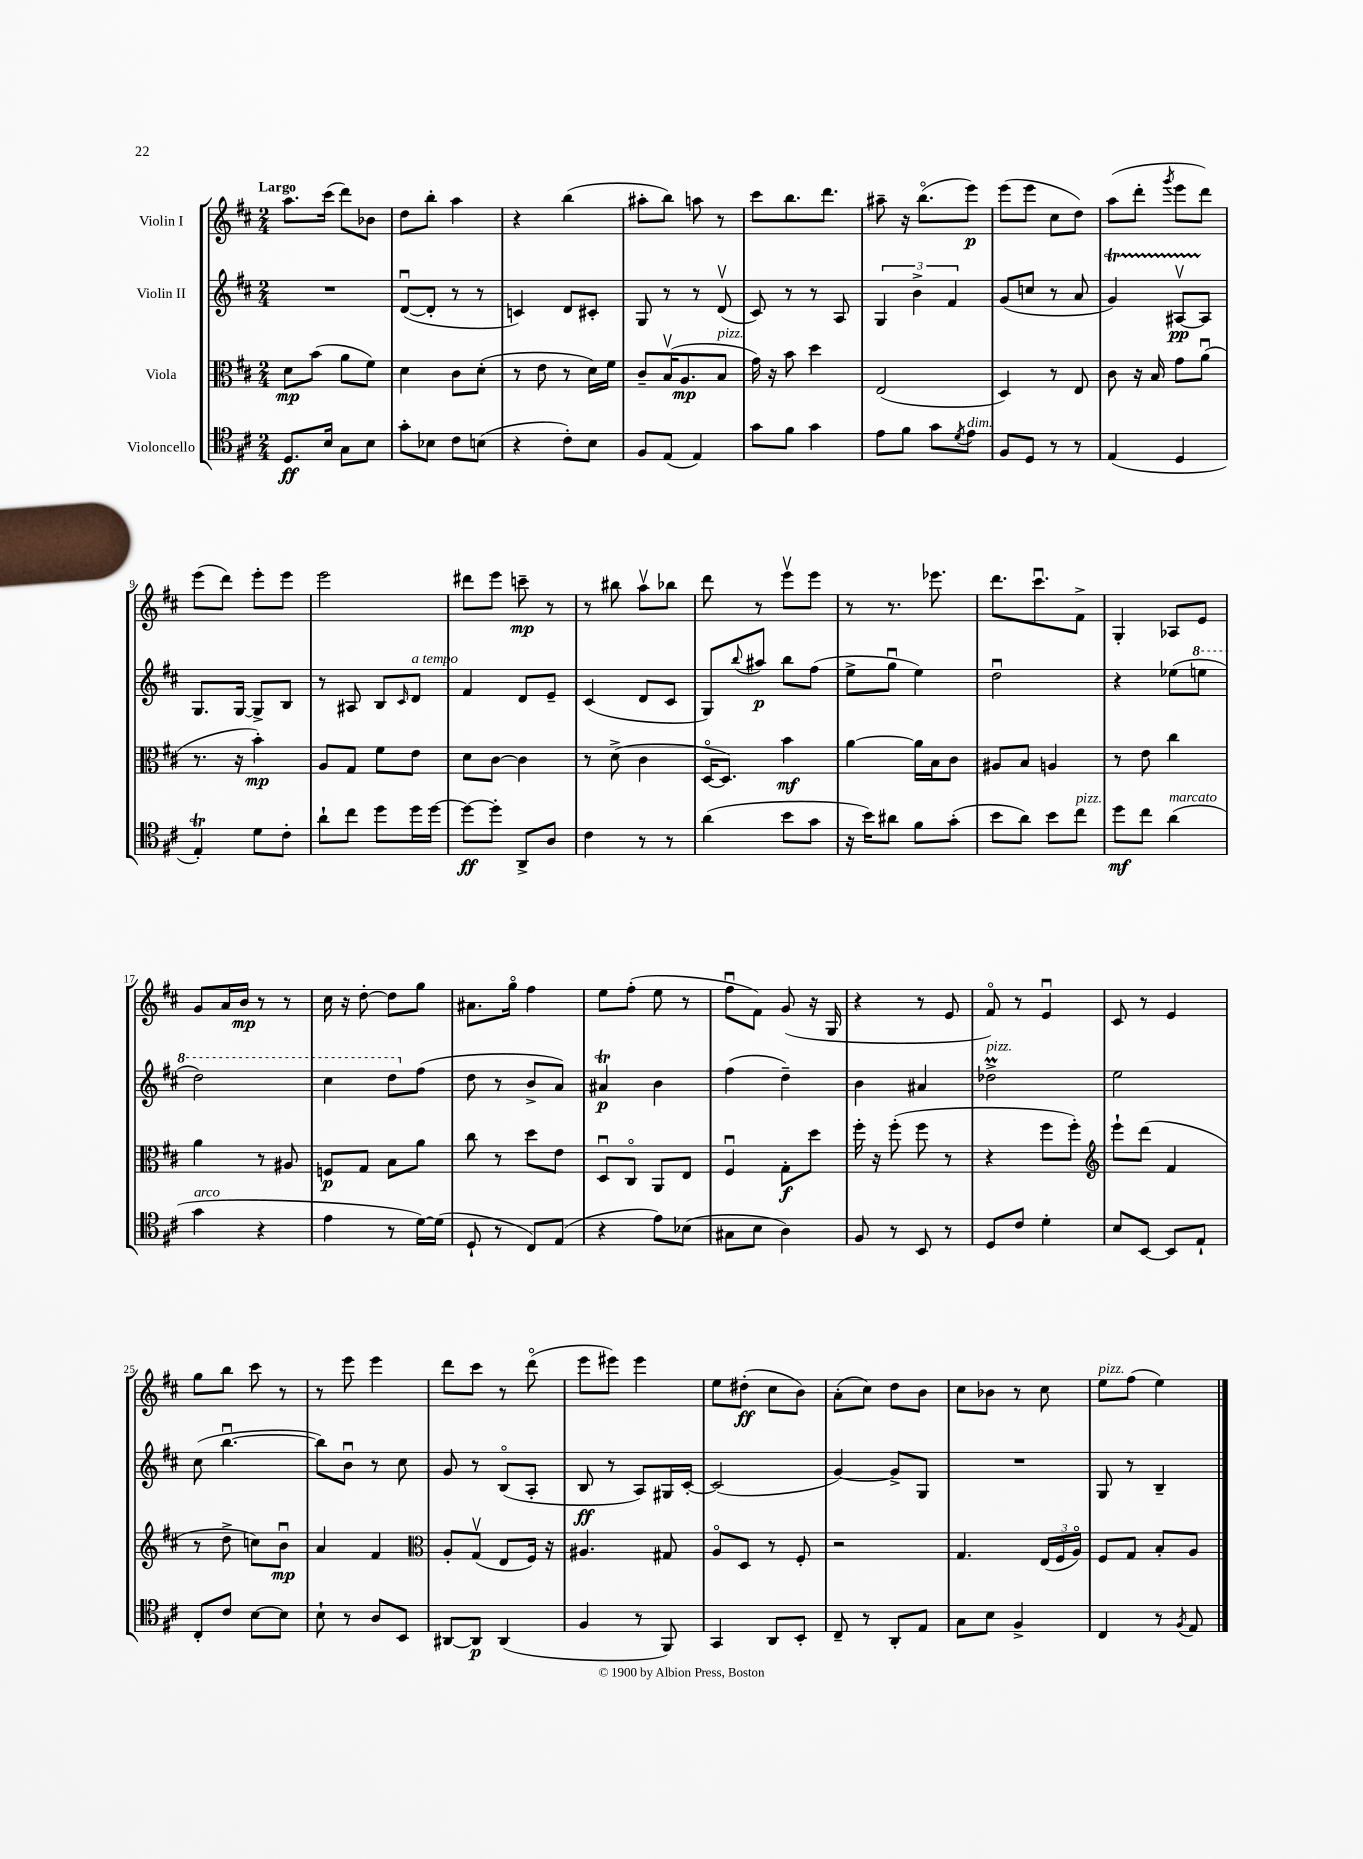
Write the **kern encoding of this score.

**kern	**dynam	**kern	**dynam	**kern	**dynam	**kern	**dynam
*part4	*part4	*part3	*part3	*part2	*part2	*part1	*part1
*staff4	*staff4	*staff3	*staff3	*staff2	*staff2	*staff1	*staff1
*I"Violoncello	*	*I"Viola	*	*I"Violin II	*	*I"Violin I	*
*clefC4	*	*clefC3	*	*clefG2	*	*clefG2	*
*k[f#c#]	*	*k[f#c#]	*	*k[f#c#]	*	*k[f#c#]	*
*M2/4	*	*M2/4	*	*M2/4	*	*M2/4	*
=1	=1	=1	=1	=1	=1	=1	=1
!	!	!	!	!	!	!LO:TX:a:B:t=Largo	!
8.D/L	ff	8d\L	mp	2r	.	8.aa\L	.
.	.	(8b\J	.	.	.	.	.
16B/Jk	.	.	.	.	.	(16ccc#\Jk	.
8G\L	.	8a\L	.	.	.	8ddd\L)	.
8B\J	.	8f#\J)	.	.	.	8b-X\J	.
=2	=2	=2	=2	=2	=2	=2	=2
8g'\L	.	4d\	.	([8du/L	.	8dd\L	.
8B-X\J	.	.	.	8d'/J]	.	8bb'\J	.
8c#\L	.	8c#\L	.	8r	.	4aa\	.
(8Bn\J	.	(8d'\J	.	8r	.	.	.
=3	=3	=3	=3	=3	=3	=3	=3
4r	.	8r	.	4cn/)	.	4r	.
.	.	8e\	.	.	.	.	.
8c#'\L)	.	8r	.	8d/L	.	(4bb\	.
8B\J	.	16d\LL)	.	8c#X'/J	.	.	.
.	.	16f#\JJ	.	.	.	.	.
=4	=4	=4	=4	=4	=4	=4	=4
8F#/L	.	8c#~/L	.	8G/	.	8aa#X'\L	.
(8E/J	.	(16Bv/K	.	8r	.	8bb\J)	.
.	.	8.A/	mp	.	.	.	.
4E/)	.	.	.	8r	.	8aan\	.
!	!	!LO:TX:a:i:t=pizz.	!	!	!	!	!
.	.	8B/J	.	(8dv/	.	8r	.
=5	=5	=5	=5	=5	=5	=5	=5
8g\L	.	16g\)	.	8c#/)	.	8ccc#\L	.
.	.	16r	.	.	.	.	.
8f#\J	.	8b\	.	8r	.	8.bb\	.
4g\	.	4dd\	.	8r	.	.	.
.	.	.	.	.	.	8.ddd\J	.
.	.	.	.	8A/	.	.	.
=6	=6	=6	=6	=6	=6	=6	=6
8e\L	.	(2E/	.	6G/	.	8aa#X~\	.
8f#\J	.	.	.	.	.	16r	.
.	.	.	.	6b^\	.	.	.
.	.	.	.	.	.	(8.bb\L	.
8g\L	.	.	.	.	.	.	.
.	.	.	.	6f#/	.	.	.
8qd/	.	.	.	.	.	.	.
!LO:TX:a:i:t=dim.	!	!	!	!	!	!	!
8e\J	.	.	.	.	.	8eee\J)	p
=7	=7	=7	=7	=7	=7	=7	=7
8F#/L	.	4D/)	.	(8g/L	.	(8eee\L	.
8D/J	.	.	.	8ccn/J	.	8eee\J	.
8r	.	8r	.	8r	.	8cc#\L	.
8r	.	8E/	.	8a/	.	8dd\J)	.
=8	=8	=8	=8	=8	=8	=8	=8
(4E/	.	8c#\	.	4gT/)	.	(8aa\L	.
.	.	16r	.	.	.	8ddd'\J	.
.	.	16B/	.	.	.	.	.
.	.	.	.	.	.	8qggg/	.
4D/	.	8g\L	.	[8A#XTTTv/L	pp	8eee\L	.
.	.	(8au\J	.	8A#/J]	.	8ddd\J)	.
!!LO:LB:g=z
=9	=9	=9	=9	=9	=9	=9	=9
4ET'/)	.	8.r	.	8.G/L	.	(8eee\L	.
.	.	.	.	.	.	8ddd\J)	.
.	.	16r	.	[16G/Jk	.	.	.
8d\L	.	4b'\)	mp	8G^/L]	.	8eee'\L	.
8c#'\J	.	.	.	8B/J	.	8eee\J	.
=10	=10	=10	=10	=10	=10	=10	=10
8a`\L	.	8A/L	.	8r	.	2eee\	.
8cc#\J	.	8G/J	.	8A#X/	.	.	.
8dd\L	.	8f#\L	.	8B/L	.	.	.
.	.	.	.	16qqc#/	.	.	.
!	!	!	!	!LO:TX:a:i:t=a tempo	!	!	!
16dd\L	.	8e\J	.	8d/J	.	.	.
[16dd\JJ	.	.	.	.	.	.	.
=11	=11	=11	=11	=11	=11	=11	=11
8dd\L_	ff	8d\L	.	4f#/	.	8ddd#X\L	.
8dd'\J]	.	[8c#\J	.	.	.	8eee\J	.
8AA^/L	.	4c#\]	.	8d/L	.	8cccn~\	mp
8A/J	.	.	.	8e~/J	.	8r	.
=12	=12	=12	=12	=12	=12	=12	=12
4c#\	.	8r	.	(4c#/	.	8r	.
.	.	(8d^\	.	.	.	8bb#X\	.
8r	.	4c#\	.	8d/L	.	8aav\L	.
8r	.	.	.	8c#/J	.	8bb-X\J	.
=13	=13	=13	=13	=13	=13	=13	=13
(4a\	.	[16D/KL	.	8G/L)	.	8ddd\	.
.	.	8.D/J])	.	.	.	.	.
.	.	.	.	8qqbb/	.	.	.
.	.	.	.	8aa#X/J	p	8r	.
8b\L	.	4b\	mf	8bb\L	.	8eeev\L	.
8g\J	.	.	.	(8ff#\J	.	8eee\J	.
=14	=14	=14	=14	=14	=14	=14	=14
16r	.	[4a\	.	8ee^\L	.	8r	.
16b\KL)	.	.	.	.	.	.	.
8a#X\J	.	.	.	8ggu\J	.	8.r	.
8f#\L	.	16a\LL]	.	4ee\)	.	.	.
.	.	16B\J	.	.	.	8.eee-X\	.
(8g'\J	.	8c#\J	.	.	.	.	.
=15	=15	=15	=15	=15	=15	=15	=15
8b\L	.	8A#X/L	.	2ddu\	.	8.ddd\L	.
8a\J)	.	8B/J	.	.	.	.	.
.	.	.	.	.	.	8.ccc#u\	.
8b\L	.	4An/	.	.	.	.	.
!LO:TX:a:i:t=pizz.	!	!	!	!	!	!	!
8cc#\J	.	.	.	.	.	8f#^\J	.
=16	=16	=16	=16	=16	=16	=16	=16
8dd\L	mf	8r	.	4r	.	4G'/	.
8cc#\J	.	8e\	.	.	.	.	.
!LO:TX:a:i:t=marcato	!	!	!	!	!	!	!
(4a\	.	4cc#\	.	(8ee-X\L	.	8A-X/L	.
*	*	*	*	*8va	*	*	*
.	.	.	.	8eeen\J	.	8e/J	.
!!LO:LB:g=z
=17	=17	=17	=17	=17	=17	=17	=17
!LO:TX:a:i:t=arco	!	!	!	!	!	!	!
4g\	.	4a\	.	2ddd\)	.	8g/L	.
.	.	.	.	.	.	16a/L	.
.	.	.	.	.	.	16b/JJ	mp
4r	.	8r	.	.	.	8r	.
.	.	8A#X/	.	.	.	8r	.
=18	=18	=18	=18	=18	=18	=18	=18
4e\	.	8Fn/L	p	4ccc#\	.	16cc#\	.
.	.	.	.	.	.	16r	.
.	.	8G/J	.	.	.	[8dd'\	.
8r	.	8B\L	.	8ddd\L	.	8dd\L]	.
*	*	*	*	*X8va	*	*	*
[16d\LL)	.	8a\J	.	(8ff#\J	.	8gg\J	.
(16d\JJ]	.	.	.	.	.	.	.
=19	=19	=19	=19	=19	=19	=19	=19
8D`/	.	8cc#\	.	8dd\	.	8.a#X\L	.
8r	.	8r	.	8r	.	.	.
.	.	.	.	.	.	16gg\Jk	.
8C#/L)	.	8dd\L	.	8b^/L	.	4ff#\	.
(8E/J	.	8e\J	.	8a/J)	.	.	.
=20	=20	=20	=20	=20	=20	=20	=20
4r	.	8Du/L	.	4a#Xt/	p	8ee\L	.
.	.	8C#/J	.	.	.	(8ff#'\J	.
8e\L)	.	8AA/L	.	4b\	.	8ee\	.
(8B-X\J	.	8E/J	.	.	.	8r	.
=21	=21	=21	=21	=21	=21	=21	=21
8G#X\L	.	4F#u/	.	(4ff#\	.	8ff#u\L	.
8B\J	.	.	.	.	.	8f#\J)	.
4A\)	.	8G'\L	f	4dd~\)	.	(8g/	.
.	.	8dd\J	.	.	.	16r	.
.	.	.	.	.	.	16G/	.
=22	=22	=22	=22	=22	=22	=22	=22
8F#/	.	16ff#'\	.	4b\	.	4r	.
.	.	16r	.	.	.	.	.
8r	.	(8ff#'\	.	.	.	.	.
8BB/	.	8ff#\	.	4a#X/	.	8r	.
8r	.	8r	.	.	.	8e/	.
=23	=23	=23	=23	=23	=23	=23	=23
!	!	!	!	!LO:TX:a:i:t=pizz.	!	!	!
8D/L	.	4r	.	2dd-XM^\	.	8f#/)	.
8c#/J	.	.	.	.	.	8r	.
4d'\	.	8ff#\L	.	.	.	4eu/	.
.	.	8ff#'\J)	.	.	.	.	.
=24	=24	=24	=24	=24	=24	=24	=24
*	*	*clefG2	*	*	*	*	*
8B/L	.	8eee`\L	.	2ee\	.	8c#/	.
[8BB/J	.	(8ddd\J	.	.	.	8r	.
8BB/L]	.	4f#/	.	.	.	4e/	.
8E`/J	.	.	.	.	.	.	.
!!LO:LB:g=z
=25	=25	=25	=25	=25	=25	=25	=25
8C#'/L	.	8r	.	(8cc#\	.	8gg\L	.
8c#/J	.	8dd^\	.	[4.bbu\	.	8bb\J	.
[8B\L	.	8ccn\L)	.	.	.	8ccc#\	.
8B\J]	.	8bu\J	mp	.	.	8r	.
=26	=26	=26	=26	=26	=26	=26	=26
8B`\	.	4a/	.	8bb\L])	.	8r	.
8r	.	.	.	8bu\J	.	8eee\	.
8A/L	.	4f#/	.	8r	.	4eee\	.
8BB/J	.	.	.	8cc#\	.	.	.
=27	=27	=27	=27	=27	=27	=27	=27
*	*	*clefC3	*	*	*	*	*
[8AA#X/L	.	8A'/L	.	8g/	.	8ddd\L	.
8AA#/J]	p	(8Gv/J	.	8r	.	8ccc#\J	.
(4AA#/	.	8E/L	.	(8B/L	.	8r	.
.	.	16F#/Jk)	.	8A'/J	.	(8ddd\	.
.	.	16r	.	.	.	.	.
=28	=28	=28	=28	=28	=28	=28	=28
4F#/	.	4.A#X/	.	8B/	ff	8eee\L	.
.	.	.	.	8r	.	8eee#X\J)	.
8r	.	.	.	8A/L)	.	4eee#\	.
8FF#/)	.	8G#X/	.	16G#X/L	.	.	.
.	.	.	.	[16c#'/JJ	.	.	.
=29	=29	=29	=29	=29	=29	=29	=29
4GG/	.	8A/L	.	(2c#/]	.	8ee\L	.
.	.	8D/J	.	.	.	(8dd#X'\J	ff
8AA/L	.	8r	.	.	.	8cc#\L	.
8BB'/J	.	8F#'/	.	.	.	8b\J)	.
=30	=30	=30	=30	=30	=30	=30	=30
8C#~/	.	2r	.	[4g/)	.	(8a'\L	.
8r	.	.	.	.	.	8cc#\J)	.
8AA'/L	.	.	.	8g^/L]	.	8dd\L	.
8E/J	.	.	.	8G/J	.	8b\J	.
=31	=31	=31	=31	=31	=31	=31	=31
8G\L	.	4.G/	.	2r	.	8cc#\L	.
8B\J	.	.	.	.	.	8b-X\J	.
4F#^/	.	.	.	.	.	8r	.
.	.	(24E/LL	.	.	.	8cc#\	.
.	.	24F#/	.	.	.	.	.
.	.	24A/JJ)	.	.	.	.	.
=32	=32	=32	=32	=32	=32	=32	=32
!	!	!	!	!	!	!LO:TX:a:i:t=pizz.	!
4C#/	.	8F#/L	.	8G/	.	8ee\L	.
.	.	8G/J	.	8r	.	(8ff#\J	.
8r	.	8B'/L	.	4B~/	.	4ee\)	.
8qF#/	.	.	.	.	.	.	.
8E/	.	8A/J	.	.	.	.	.
==	==	==	==	==	==	==	==
*-	*-	*-	*-	*-	*-	*-	*-
